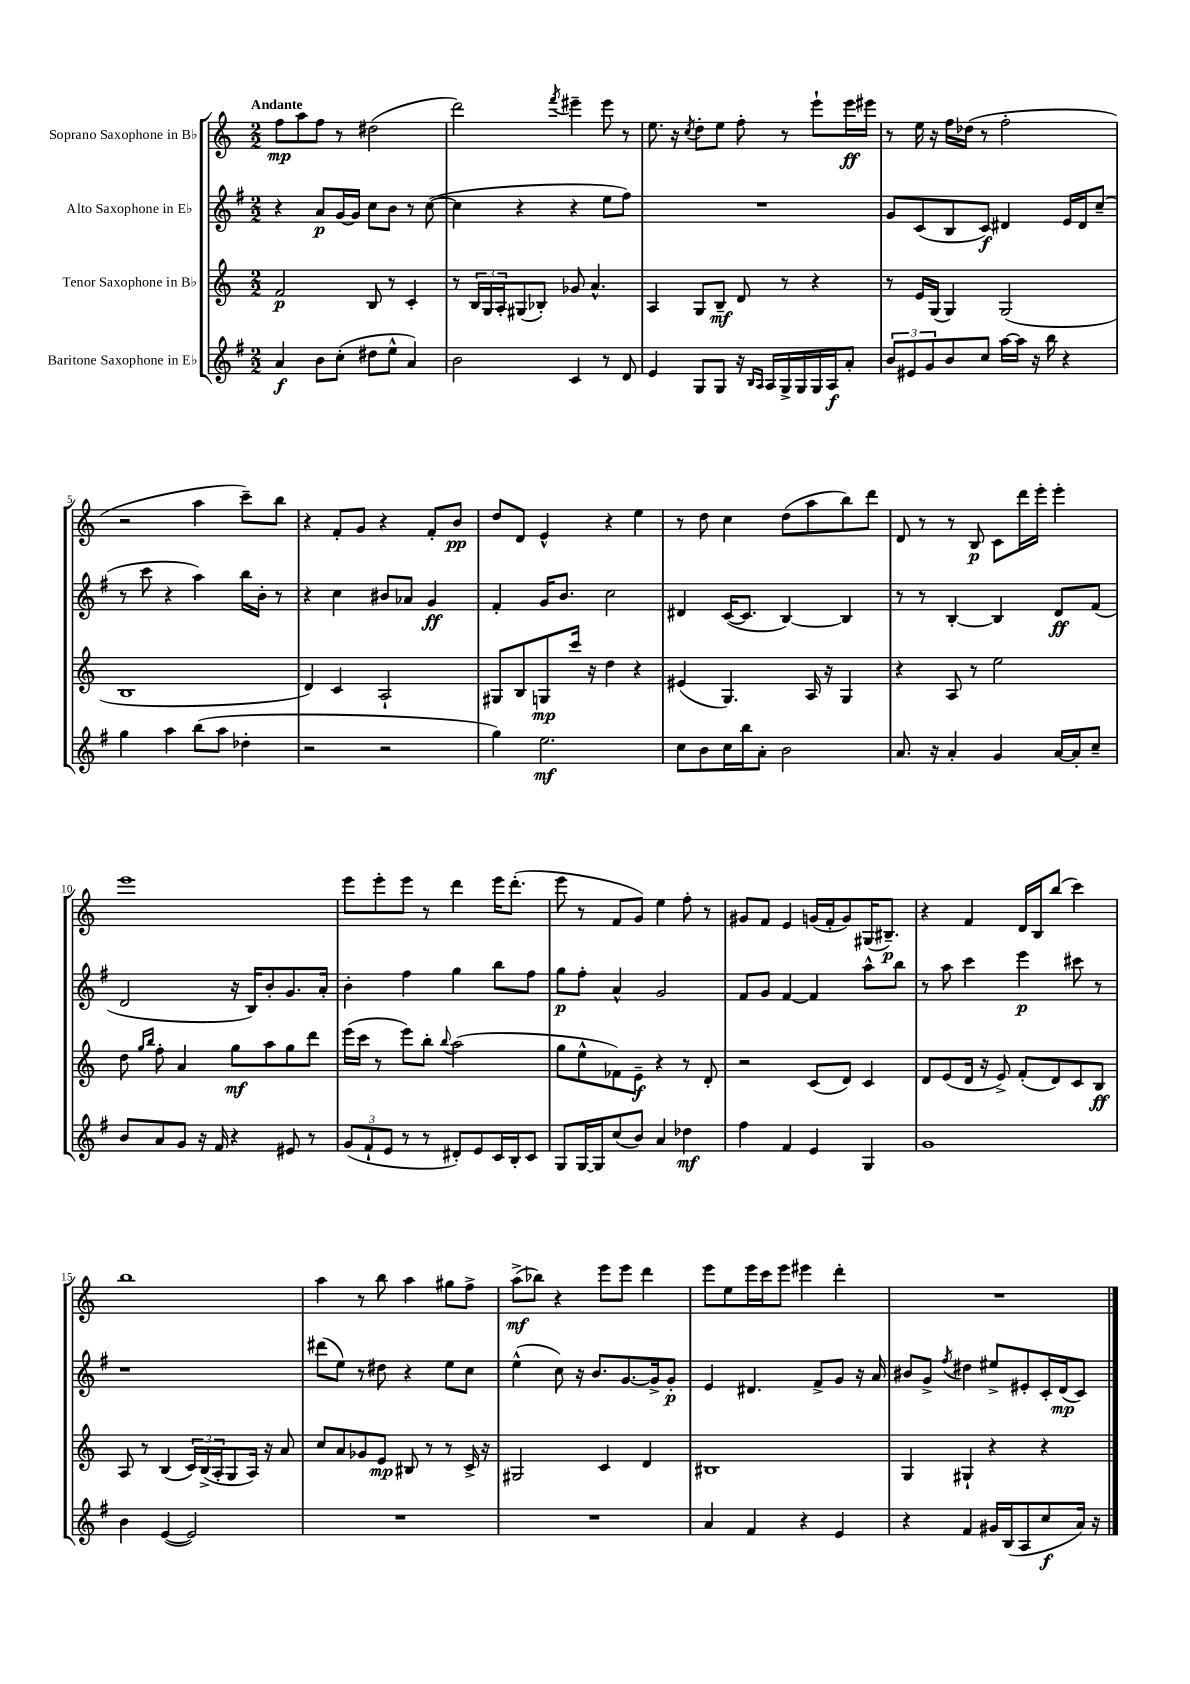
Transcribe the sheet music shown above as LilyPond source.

<<
\new StaffGroup <<
\new Staff = "s0" \with { instrumentName = "Soprano Saxophone in Bb" } {
    \clef treble \key c \major \numericTimeSignature \time 2/2 \tempo "Andante"
    f''8\mp a''8 f''8 r8 dis''2( |
    d'''2) \acciaccatura { f'''8 } eis'''4-- eis'''8 r8 |
    e''8. r16 \acciaccatura { c''8 } d''8-. e''8 f''8-. r8 e'''8-! e'''16\ff eis'''16 |
    r8 e''16 r16 f''16 des''16( r8 f''2-. |
    r2 a''4 c'''8--) b''8 |
    r4 f'8-. g'8 r4 f'8-. b'8\pp |
    d''8 d'8 e'4-^ r4 e''4 |
    r8 d''8 c''4 d''8( a''8 b''8) d'''8 |
    d'8 r8 r8 b8\p c'8 d'''16 e'''16-. e'''4-. |
    e'''1 |
    e'''8 e'''8-. e'''8 r8 d'''4 e'''16 d'''8.-.( |
    e'''8 r8 f'8 g'8) e''4 f''8-. r8 |
    gis'8 f'8 e'4 g'16( f'16-. g'8) gis16( bis8.--\p) |
    r4 f'4 d'16 b16 b''8( c'''4) |
    b''1 |
    a''4 r8 b''8 a''4 gis''8 f''8-> |
    a''8->\mf( bes''8) r4 e'''8 e'''8 d'''4 |
    e'''8 e''8 e'''16 c'''16 e'''8 eis'''4 d'''4-. |
    R1 \bar "|." |
}
\new Staff = "s1" \with { instrumentName = "Alto Saxophone in Eb" } {
    \clef treble \key g \major \numericTimeSignature \time 2/2
    r4 a'8\p g'16~ g'16 c''8 b'8 r8 c''8~( |
    c''4 r4 r4 e''8 fis''8) |
    R1 |
    g'8 c'8( b8 c'8\f) dis'4 e'16 dis'16 c''8--( |
    r8 c'''8 r4 a''4) b''16 b'16-. r8 |
    r4 c''4 bis'8 aes'8 g'4\ff |
    fis'4-. g'16 b'8. c''2 |
    dis'4 c'16~( c'8. b4~) b4 |
    r8 r8 b4~-. b4 d'8\ff fis'8( |
    d'2 r16 b16) b'8-. g'8. a'16-. |
    b'4-. fis''4 g''4 b''8 fis''8 |
    g''8\p fis''8-. a'4-^ g'2 |
    fis'8 g'8 fis'4~ fis'4 a''8-^ b''8 |
    r8 a''8 c'''4 e'''4\p cis'''8 r8 |
    r1 |
    dis'''8( e''8) r8 dis''8 r4 e''8 c''8 |
    e''4-^( c''8) r16 b'8. g'8.~ g'16-> g'8-.\p |
    e'4 dis'4. fis'8-> g'8 r16 a'16 |
    bis'8 g'8-> \acciaccatura { fis''8 } dis''4 eis''8-> eis'8-. c'16-. d'16\mp( c'8) \bar "|." |
}
\new Staff = "s2" \with { instrumentName = "Tenor Saxophone in Bb" } {
    \clef treble \key c \major \numericTimeSignature \time 2/2
    f'2\p b8 r8 c'4-. |
    r8 \tuplet 3/2 { b16 g16 a16-. } gis8( bes8-.) ges'8 a'4.-^ |
    a4 g8 b8--\mf d'8 r8 r4 |
    r8 e'16 g16( g4) g2( |
    b1 |
    d'4) c'4 a2-! |
    gis8 b8 g8\mp c'''16 r16 d''4 r4 |
    eis'4( g4.) a16 r16 g4 |
    r4 a8 r8 e''2 |
    d''8 \grace { g''16 b''16 } f''8-. a'4 g''8\mf a''8 g''8 d'''8 |
    e'''16( c'''16 r8 e'''8) b''8-. \appoggiatura { b''8 } a''2( |
    g''8 e''8-^ fes'8) e'8--\f r4 r8 d'8-. |
    r2 c'8( d'8) c'4 |
    d'8 e'8( d'16 r16 e'8->) f'8-.( d'8) c'8 b8\ff |
    a8 r8 b4( \tuplet 3/2 { c'16) b16->( a16-. } g8 a16) r16 a'8 |
    c''8 a'8 ges'8 e'8\mp bis8 r8 r8 c'16-> r16 |
    gis2 c'4 d'4 |
    bis1 |
    g4 gis4-! r4 r4 \bar "|." |
}
\new Staff = "s3" \with { instrumentName = "Baritone Saxophone in Eb" } {
    \clef treble \key g \major \numericTimeSignature \time 2/2
    a'4\f b'8 c''8-.( dis''8 e''8-^ a'4) |
    b'2 c'4 r8 d'8 |
    e'4 g8 g8 r16 \grace { b16 a16 } a16 g16-> g16 g16 a16\f a'8-. |
    \tuplet 3/2 { b'8 eis'8 g'8 } b'8 c''8 a''16~ a''16 r16 b''16 r4 |
    g''4 a''4 b''8( a''8 des''4-. |
    r2 r2 |
    g''4) e''2.\mf |
    c''8 b'8 c''16 b''16 a'8-. b'2 |
    a'8. r16 a'4-. g'4 a'16~ a'16-. c''8-- |
    b'8 a'8 g'8 r16 fis'16 r4 eis'8 r8 |
    \tuplet 3/2 { g'8( fis'8-! e'8 } r8 r8 dis'8-.) e'8 c'16 b16-. c'8 |
    g8 g16~ g16 c''8( b'8) a'4 des''4\mf |
    fis''4 fis'4 e'4 g4 |
    g'1 |
    b'4 e'4~( e'2) |
    R1 |
    R1 |
    a'4 fis'4 r4 e'4 |
    r4 fis'4 gis'16 b16( a8 c''8\f a'16) r16 \bar "|." |
}
>>
>>
